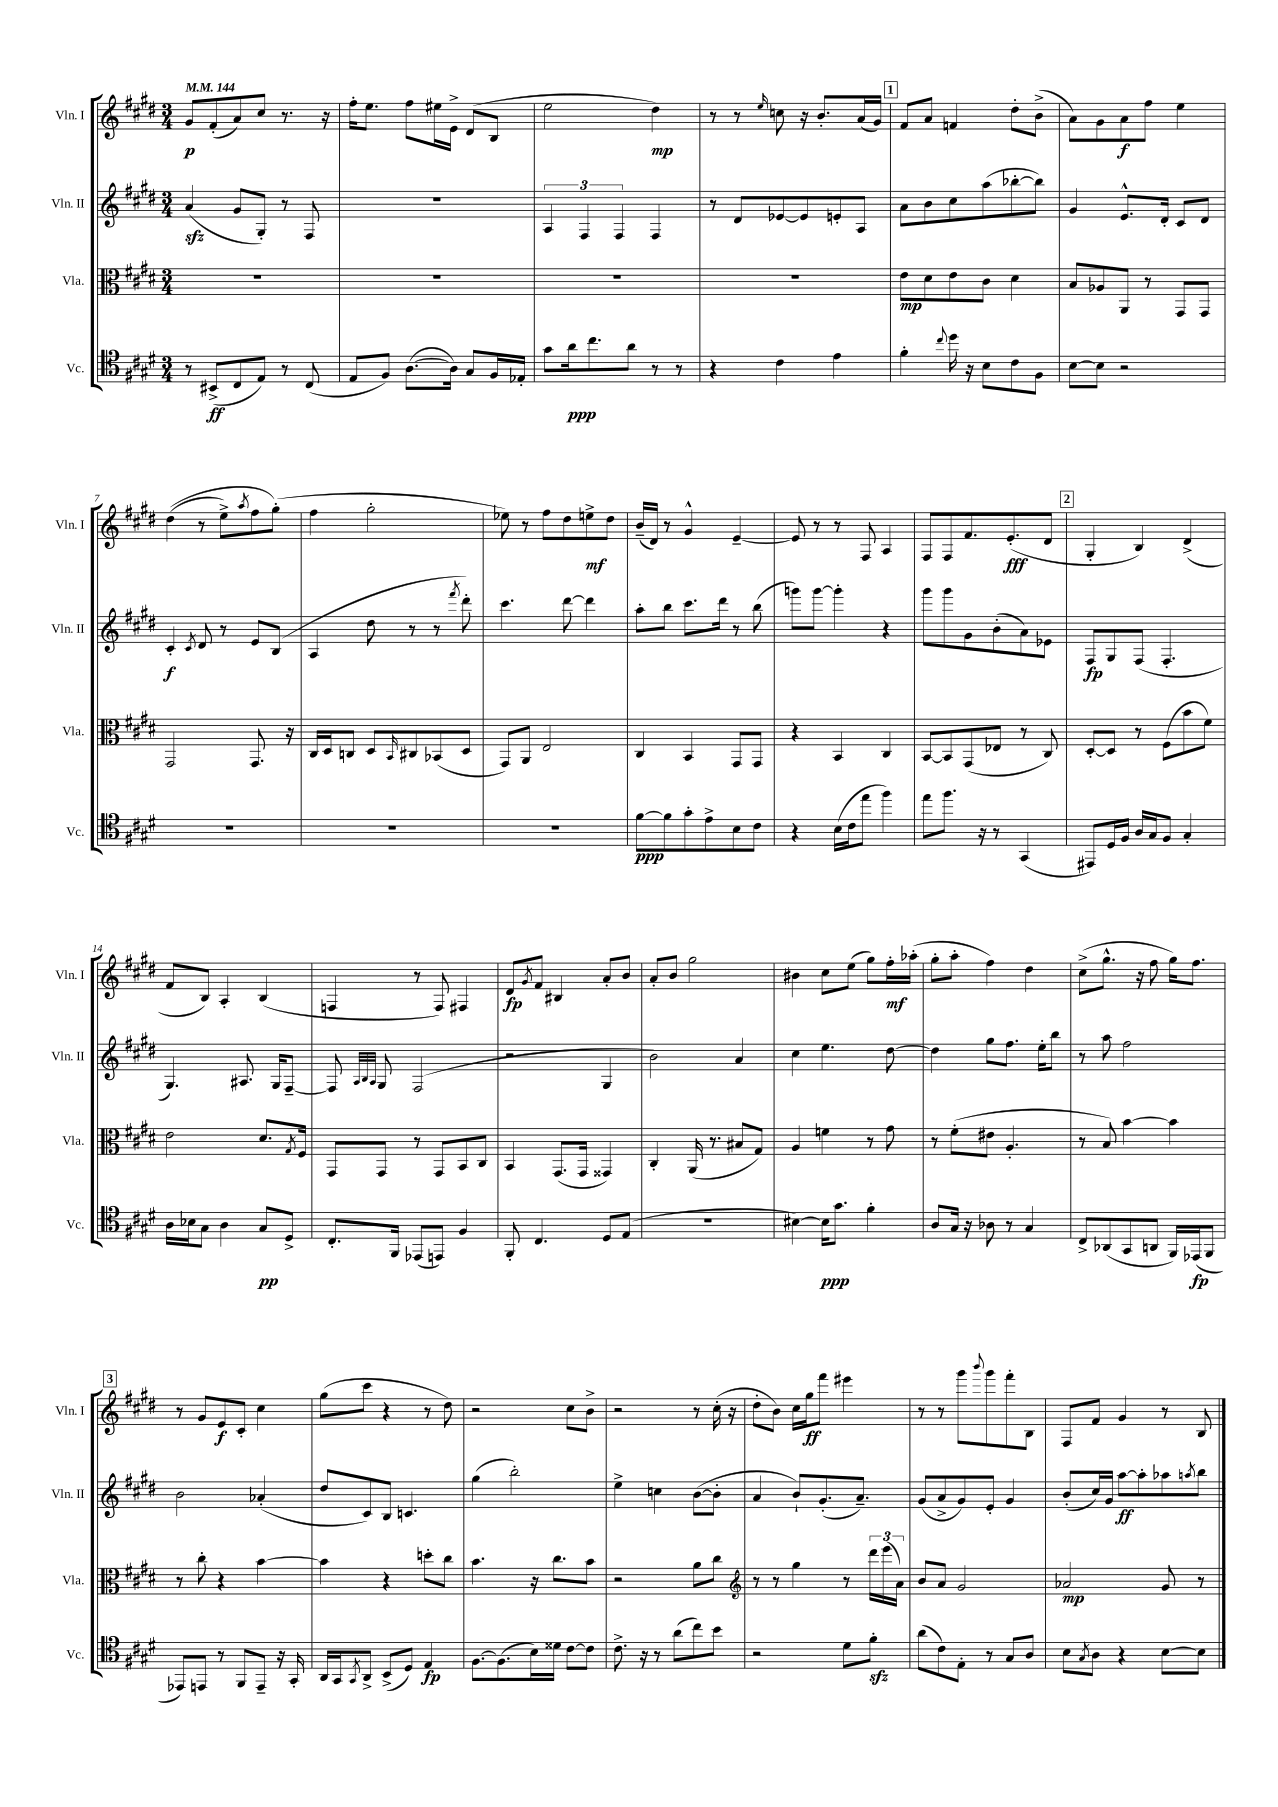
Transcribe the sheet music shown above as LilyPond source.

<<
\new StaffGroup <<
\new Staff = "s0" \with { instrumentName = "Vln. I" shortInstrumentName = "Vln. I" } {
    \clef treble \key e \major \numericTimeSignature \time 3/4 \tempo 4 = 144
    gis'8\p fis'8-.( a'8) cis''8 r8. r16 |
    fis''16-. e''8. fis''8 eis''16 e'16-> dis'8( b8 |
    e''2 dis''4\mp) |
    r8 r8 \grace { e''16 } c''8 r16 b'8.-. a'16( gis'16) |
    \mark \markup { \box "1" } fis'8 a'8 f'4 dis''8-. b'8->( |
    a'8) gis'8 a'8\f fis''8 e''4 |
    dis''4(\( r8 e''8->) \acciaccatura { a''8 } fis''8 gis''8-.(\) |
    fis''4 gis''2-. |
    ees''8) r8 fis''8 dis''8 e''8->\mf dis''8 |
    b'16--( dis'16) r8 gis'4-^ e'4~-- |
    e'8 r8 r8 fis8 a4 |
    fis8 fis8 fis'8. e'8.-.\fff( dis'8 |
    \mark \markup { \box "2" } gis4-. b4) dis'4->( |
    fis'8 b8) a4-. b4( |
    f4 r8 f8) fis4 |
    dis'8\fp \acciaccatura { gis'8 } fis'8 bis4 a'8-. b'8 |
    a'8-. b'8 gis''2 |
    bis'4 cis''8 e''8( gis''8) fis''16-.\mf aes''16-.( |
    gis''8-. a''8-. fis''4) dis''4 |
    cis''8->( gis''8.-^ r16 fis''8 gis''16) fis''8. |
    \mark \markup { \box "3" } r8 gis'8 e'8\f cis'8-. cis''4 |
    gis''8( cis'''8 r4 r8 dis''8) |
    r2 cis''8 b'8-> |
    r2 r8 cis''16-.( r16 |
    dis''8-. b'8) cis''16 gis''16\ff fis'''8 eis'''4 |
    r8 r8 gis'''8 \appoggiatura { b'''8 } gis'''8 fis'''8-. b8 |
    fis8 fis'8 gis'4 r8 b8 \bar "|." |
}
\new Staff = "s1" \with { instrumentName = "Vln. II" shortInstrumentName = "Vln. II" } {
    \clef treble \key e \major \numericTimeSignature \time 3/4
    a'4\sfz( gis'8 gis8-.) r8 fis8 |
    R2. |
    \tuplet 3/2 { a4 fis4 fis4 } fis4 |
    r8 dis'8 ees'8~ ees'8 e'8-. a8 |
    \mark \markup { \box "1" } a'8 b'8 cis''8 a''8( bes''8~-. bes''8) |
    gis'4 e'8.-^ dis'16-. cis'8 dis'8 |
    cis'4-.\f \acciaccatura { cis'8 } dis'8 r8 e'8 b8( |
    a4 dis''8 r8 r8 \acciaccatura { fis'''8 } dis'''8-.) |
    cis'''4. dis'''8~ dis'''4 |
    a''8-. b''8 cis'''8. dis'''16 r8 b''8( |
    g'''8) g'''8~ g'''4-. r4 |
    gis'''8 gis'''8 gis'8 b'8-.( a'8) ees'8 |
    \mark \markup { \box "2" } fis8\fp gis8 fis8( fis4.-. |
    gis4.) ais8. gis16 fis8~-- |
    fis8 \grace { a32 b32 a32 } gis8 fis2( |
    r2 gis4 |
    b'2) a'4 |
    cis''4 e''4. dis''8~ |
    dis''4 gis''8 fis''8. e''16-. b''8 |
    r8 a''8 fis''2 |
    \mark \markup { \box "3" } b'2 aes'4-.( |
    dis''8 cis'8) b8 c'4. |
    gis''4( b''2-.) |
    e''4-> c''4 b'8~( b'8-. |
    a'4 b'8-!) gis'8.-.( a'8.--) |
    gis'8( a'8-> gis'8) e'8-. gis'4 |
    b'8-.( cis''16) gis'16 a''8~\ff a''8-. aes''8 \acciaccatura { a''8 } b''8 \bar "|." |
}
\new Staff = "s2" \with { instrumentName = "Vla." shortInstrumentName = "Vla." } {
    \clef alto \key e \major \numericTimeSignature \time 3/4
    R2. |
    R2. |
    R2. |
    R2. |
    \mark \markup { \box "1" } e'8\mp dis'8 e'8 cis'8 dis'4 |
    b8 aes8 a,8 r8 gis,8 gis,8 |
    gis,2 gis,8. r16 |
    cis16 dis16 c8 dis8 \grace { b,16 } cis8 bes,8( dis8 |
    gis,8) a,8 e2 |
    cis4 b,4 gis,8 gis,8 |
    r4 b,4 cis4 |
    b,8~ b,8 gis,8( ees8 r8 cis8) |
    \mark \markup { \box "2" } dis8~-. dis8 r8 fis8( b'8 fis'8) |
    e'2 dis'8. \acciaccatura { gis8 } fis16 |
    gis,8 gis,8 r8 gis,8 b,8 cis8 |
    b,4 gis,8.( gis,16 gisis,4) |
    cis4-. a,16( r8. bis8 gis8) |
    a4 f'4 r8 gis'8 |
    r8 fis'8-.( eis'8 a4.-. |
    r8 b8) b'4~ b'4 |
    \mark \markup { \box "3" } r8 cis''8-. r4 b'4~ |
    b'4 r4 d''8-. cis''8 |
    b'4. r16 cis''8. b'8 |
    r2 a'8 cis''8 |
    \clef treble r8 r8 gis''4 r8 \tuplet 3/2 { dis'''16 e'''16( a'16) } |
    b'8 a'8 gis'2 |
    aes'2\mp gis'8 r8 \bar "|." |
}
\new Staff = "s3" \with { instrumentName = "Vc." shortInstrumentName = "Vc." } {
    \clef tenor \key e \major \numericTimeSignature \time 3/4
    r8 bis,8->\ff( cis8 e8) r8 cis8( |
    e8 fis8) a8.~( a16) gis8 fis16 ees16-. |
    gis'8 a'16\ppp cis''8. a'8 r8 r8 |
    r4 cis'4 e'4 |
    \mark \markup { \box "1" } fis'4-. \appoggiatura { cis''8 } dis''16 r16 b8 cis'8 fis8 |
    b8~ b8 r2 |
    R2. |
    R2. |
    R2. |
    fis'8~\ppp fis'8 gis'8-. e'8-> b8 cis'8 |
    r4 b16( cis'16 e''8 fis''4) |
    e''8 fis''8. r16 r8 gis,4( |
    \mark \markup { \box "2" } eis,8) dis16 fis16 a16 gis16 fis8 gis4-. |
    a16 bes16 gis8 a4 gis8\pp dis8-> |
    cis8.-. fis,16 ees,8( e,8) fis4 |
    fis,8-. cis4. dis8 e8( |
    R2. |
    bis4~) bis16\ppp gis'8. fis'4-. |
    a8 gis16 r16 aes8 r8 gis4 |
    cis8-> aes,8( gis,8 a,8 fis,16) ees,16\fp( fis,8 |
    \mark \markup { \box "3" } ees,8) e,8 r8 fis,8 e,8-- r16 gis,16-. |
    a,16 gis,16 \acciaccatura { gis,8 } a,8-> b,8->( dis8) e4\fp |
    fis8.~ fis8.( b16) disis'16 cis'8~ cis'8 |
    cis'8.-> r16 r8 a'8( cis''8) b'8 |
    r2 dis'8 fis'8-.\sfz |
    a'8( cis'8) e8-. r8 gis8 a8 |
    b8 \acciaccatura { gis8 } a8 r4 b8~ b8 \bar "|." |
}
>>
>>
